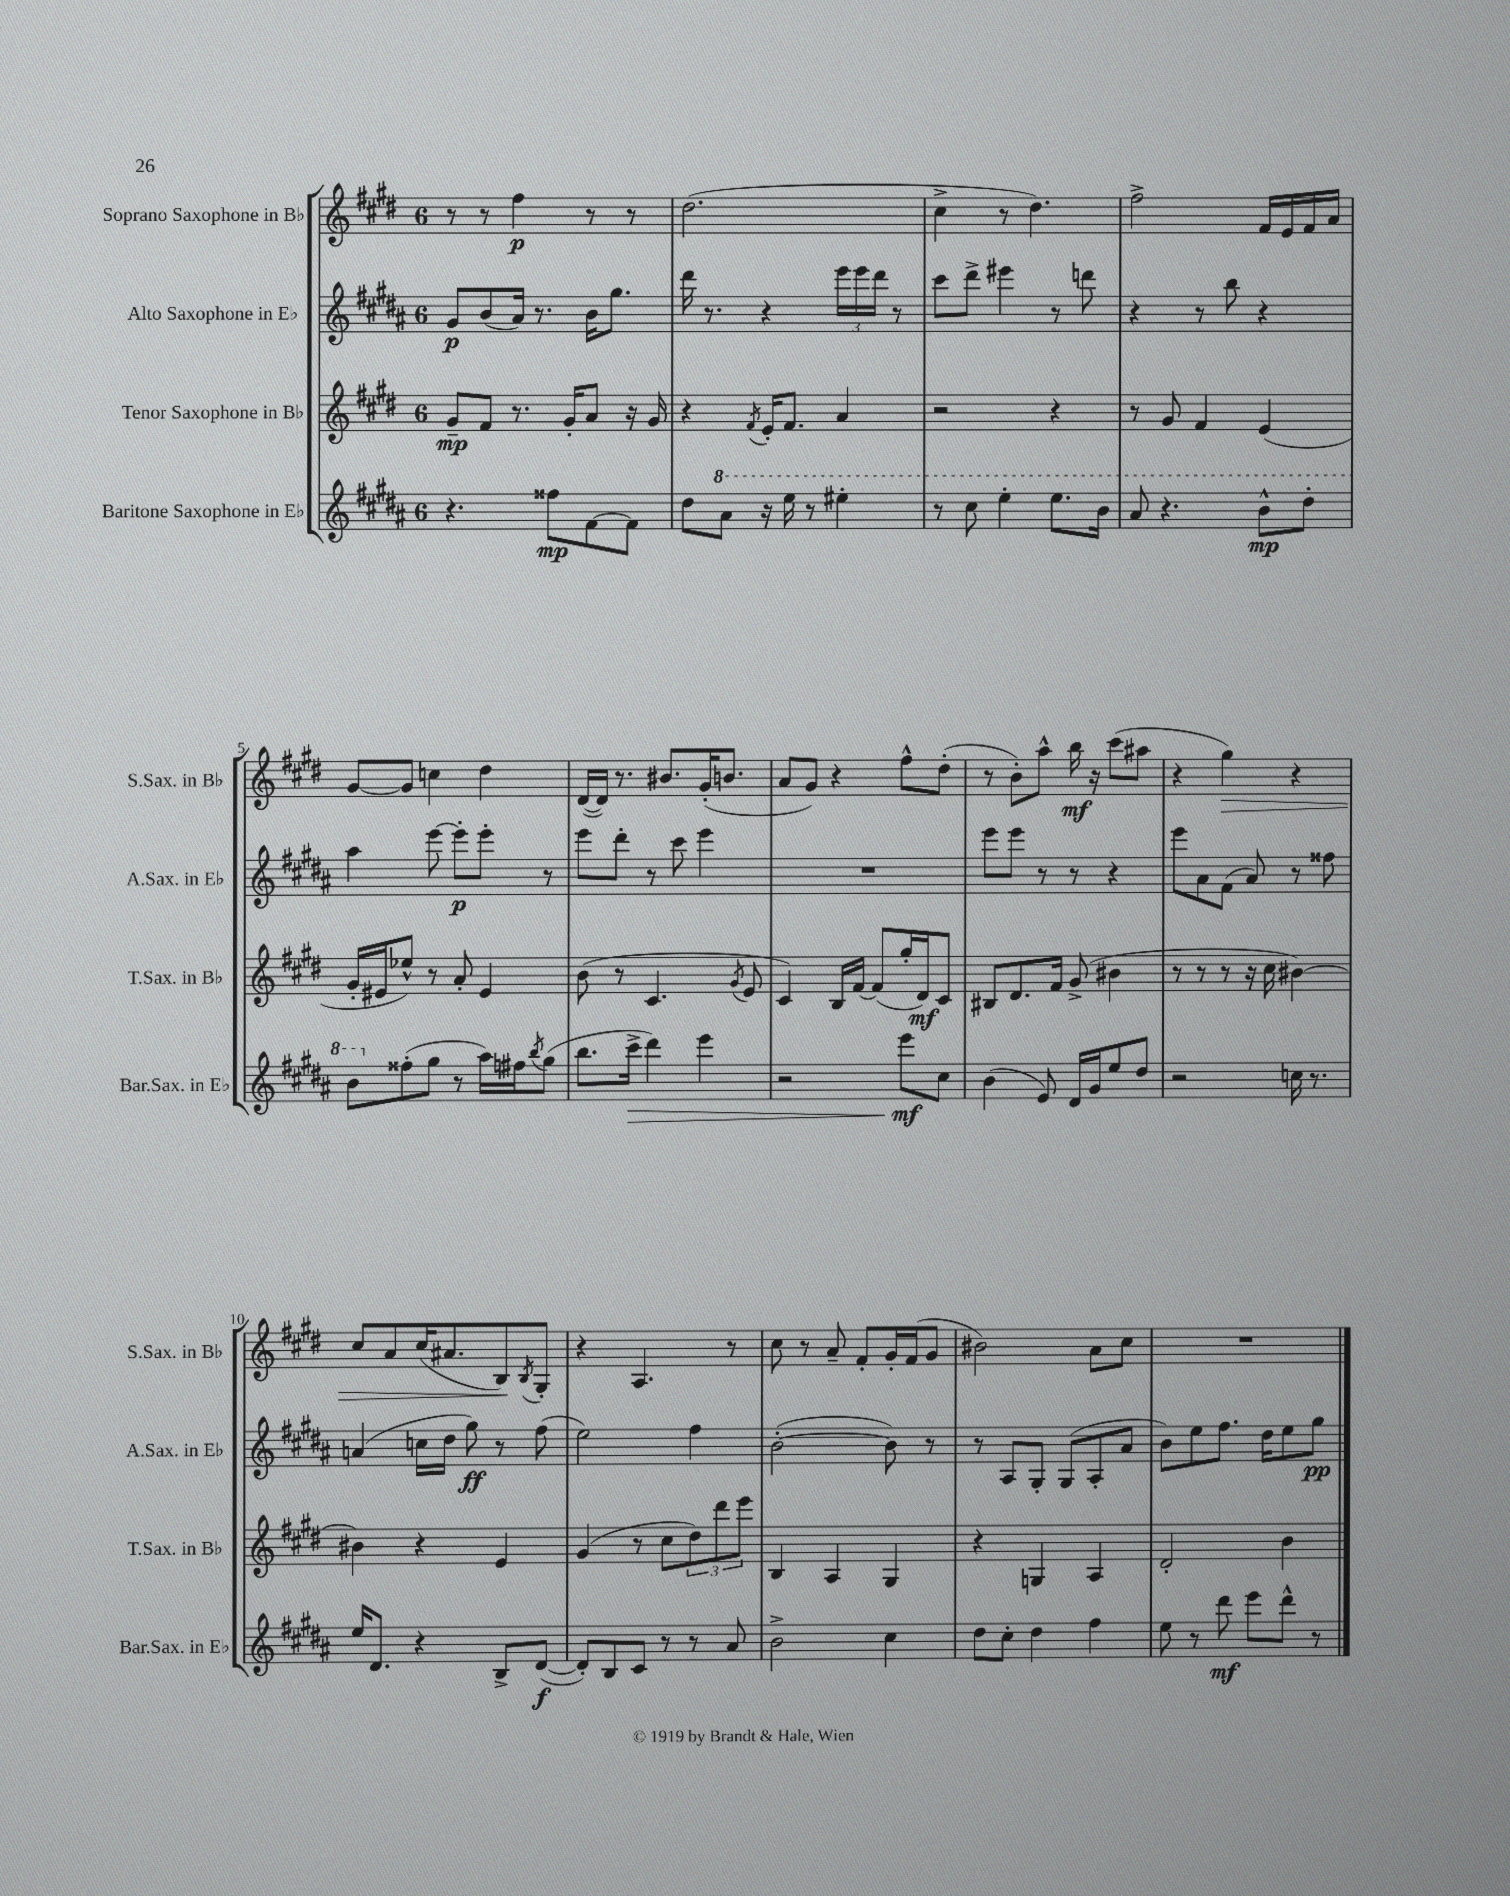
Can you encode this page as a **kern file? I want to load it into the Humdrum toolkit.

**kern	**dynam	**kern	**dynam	**kern	**dynam	**kern	**dynam
*part4	*part4	*part3	*part3	*part2	*part2	*part1	*part1
*staff4	*staff4	*staff3	*staff3	*staff2	*staff2	*staff1	*staff1
*I"Baritone Saxophone in E♭	*	*I"Tenor Saxophone in B♭	*	*I"Alto Saxophone in E♭	*	*I"Soprano Saxophone in B♭	*
*I'Bar.Sax. in E♭	*	*I'T.Sax. in B♭	*	*I'A.Sax. in E♭	*	*I'S.Sax. in B♭	*
*clefG2	*	*clefG2	*	*clefG2	*	*clefG2	*
*k[f#c#g#d#a#]	*	*k[f#c#g#d#]	*	*k[f#c#g#d#a#]	*	*k[f#c#g#d#]	*
*M6/8	*	*M6/8	*	*M6/8	*	*M6/8	*
=1	=1	=1	=1	=1	=1	=1	=1
4.r	.	8g#~/L	mp	8g#/L	p	8r	.
.	.	8f#/J	.	(8b/	.	8r	.
.	.	8.r	.	16a#/Jk)	.	4ff#\	p
.	.	.	.	8.r	.	.	.
8ff##X\L	mp	.	.	.	.	.	.
.	.	16g#'/KL	.	.	.	.	.
[8f#\	.	8a/J	.	16b\KL	.	8r	.
.	.	.	.	8.gg#\J	.	.	.
8f#\J]	.	16r	.	.	.	8r	.
.	.	16g#/	.	.	.	.	.
=2	=2	=2	=2	=2	=2	=2	=2
8dd#\L	.	4r	.	16ddd#\	.	(2.dd#\	.
.	.	.	.	8.r	.	.	.
*8va	*	*	*	*	*	*	*
8aa#\J	.	.	.	.	.	.	.
.	.	8qf#/	.	.	.	.	.
16r	.	16e'/KL	.	4r	.	.	.
16eee\	.	8.f#/J	.	.	.	.	.
8r	.	.	.	.	.	.	.
4eee#X'\	.	4a/	.	24eee\LL	.	.	.
.	.	.	.	24eee\	.	.	.
.	.	.	.	24ddd#\JJ	.	.	.
.	.	.	.	8r	.	.	.
=3	=3	=3	=3	=3	=3	=3	=3
8r	.	2r	.	8ccc#\L	.	4cc#^\	.
8ccc#\	.	.	.	8ddd#^\J	.	.	.
4eee'\	.	.	.	4eee#X\	.	8r	.
.	.	.	.	.	.	4.dd#\)	.
8.eee\L	.	4r	.	8r	.	.	.
.	.	.	.	8dddn\	.	.	.
16bb\Jk	.	.	.	.	.	.	.
=4	=4	=4	=4	=4	=4	=4	=4
8aa#/	.	8r	.	4r	.	2ff#^\	.
4.r	.	8g#/	.	.	.	.	.
.	.	4f#/	.	8r	.	.	.
.	.	.	.	8bb\	.	.	.
8bb^^\L	mp	(4e/	.	4r	.	16f#/LL	.
.	.	.	.	.	.	16e/	.
8ddd#'\J	.	.	.	.	.	16f#/	.
.	.	.	.	.	.	16a/JJ	.
!!LO:LB:g=z
=5	=5	=5	=5	=5	=5	=5	=5
8bb\L	.	16g#'/LL	.	4aa#\	.	[8g#/L	.
.	.	16e#X/J	.	.	.	.	.
*X8va	*	*	*	*	*	*	*
(8ff##X'\	.	8ee-X^^/J)	.	.	.	8g#/J]	.
8gg#\J	.	8r	.	[8eee\	.	4ccn\	.
8r	.	8a'/	.	8eee'\L]	p	.	.
16aa#\LL)	.	4e#/	.	8eee'\J	.	4dd#\	.
16ff#X\J	.	.	.	.	.	.	.
8qbb/	.	.	.	.	.	.	.
(8gg#\J	.	.	.	8r	.	.	.
=6	=6	=6	=6	=6	=6	=6	=6
8.bb\L	.	(8b\	.	8eee\L	.	([16d#/LL	.
.	.	.	.	.	.	16d#/JJ])	.
.	.	8r	.	8ddd#'\J	.	8.r	.
!	!LO:HP:b	!	!	!	!	!	!
16ccc#^\Jk	>	.	.	.	.	.	.
4ddd#\)	.	4.c#/	.	8r	.	.	.
.	.	.	.	.	.	8.b#X/L	.
.	.	.	.	8ccc#\	.	.	.
4eee\	.	.	.	4eee\	.	(16g#'/K	.
.	.	.	.	.	.	8.bn/J	.
.	.	8qg#/	.	.	.	.	.
.	.	8e/	.	.	.	.	.
=7	=7	=7	=7	=7	=7	=7	=7
2r	.	4c#/)	.	2.r	.	8a/L	.
.	.	.	.	.	.	8g#/J)	.
.	.	16B/LL	.	.	.	4r	.
.	.	[16f#/JJ	.	.	.	.	.
.	.	(8f#/L]	.	.	.	.	.
8eee\L	mf	16gg#'/L	.	.	.	8ff#^^\L	.
.	.	16d#/J)	mf	.	.	.	.
8cc#\J	]	8c#/J	.	.	.	(8dd#'\J	.
=8	=8	=8	=8	=8	=8	=8	=8
(4b\	.	8B#X/L	.	8eee\L	.	8r	.
.	.	8.d#/	.	8eee\J	.	8b'\L)	.
8e/)	.	.	.	8r	.	8aa^^\J	.
.	.	16f#/Jk	.	.	.	.	.
16d#/LL	.	(8g#^/	.	8r	.	16bb\	mf
16g#/J	.	.	.	.	.	16r	.
8ee/	.	4b#X\	.	4r	.	(8ccc#\L	.
8dd#/J	.	.	.	.	.	8aa#X\J	.
=9	=9	=9	=9	=9	=9	=9	=9
2r	.	8r	.	8eee\L	.	4r	.
.	.	8r	.	8a#\	.	.	.
!	!	!	!	!	!	!	!LO:HP:b
.	.	8r	.	(8f#\J	.	4gg#\)	>
.	.	16r	.	8a#/)	.	.	.
.	.	16cc#\	.	.	.	.	.
16ccn\	.	[4b#X\)	.	8r	.	4r	.
8.r	.	.	.	.	.	.	.
.	.	.	.	8ff##X\	.	.	.
!!LO:LB:g=z
=10	=10	=10	=10	=10	=10	=10	=10
16ee/KL	.	4b#X\]	.	(4an/	.	8cc#/L	.
8.d#/J	.	.	.	.	.	.	.
.	.	.	.	.	.	8a/	.
4r	.	4r	.	16ccn\LL	.	(16cc#/K	.
.	.	.	.	16dd#\JJ	.	8.a#X/	.
.	.	.	.	8gg#\)	ff	.	.
8B^/L	.	4e/	.	8r	.	8B/)	.
.	.	.	.	.	.	8qB/	.
([8d#/J	f	.	.	(8ff#\	.	8G#'/J	]
=11	=11	=11	=11	=11	=11	=11	=11
8d#'/L])	.	(4g#/	.	2ee\)	.	4r	.
8B/	.	.	.	.	.	.	.
8c#/J	.	8r	.	.	.	4.A/	.
8r	.	8cc#\L	.	.	.	.	.
8r	.	12dd#\)	.	4ff#\	.	.	.
.	.	12ddd#\	.	.	.	.	.
8a#/	.	.	.	.	.	8r	.
.	.	12eee\J	.	.	.	.	.
=12	=12	=12	=12	=12	=12	=12	=12
2b^\	.	4B/	.	([2b'\	.	8cc#\	.
.	.	.	.	.	.	8r	.
.	.	4A/	.	.	.	8a~/	.
.	.	.	.	.	.	8f#'/L	.
4cc#\	.	4G#/	.	8b\])	.	16g#'/L	.
.	.	.	.	.	.	(16f#/J	.
.	.	.	.	8r	.	8g#/J	.
=13	=13	=13	=13	=13	=13	=13	=13
8dd#\L	.	4r	.	8r	.	2b#X\)	.
8cc#'\J	.	.	.	8A#/L	.	.	.
4dd#\	.	4Gn/	.	8G#'/J	.	.	.
.	.	.	.	(8G#/L	.	.	.
4ff#\	.	4A/	.	8A#'/	.	8a\L	.
.	.	.	.	8a#/J	.	8cc#\J	.
=14	=14	=14	=14	=14	=14	=14	=14
8ee\	.	2d#'/	.	8b\L)	.	2.r	.
8r	.	.	.	8ee\	.	.	.
8ddd#\	mf	.	.	8.ff#\J	.	.	.
8eee\L	.	.	.	.	.	.	.
.	.	.	.	16dd#\KL	.	.	.
8ddd#^^\J	.	4b\	.	8ee\	.	.	.
8r	.	.	.	8gg#\J	pp	.	.
==	==	==	==	==	==	==	==
*-	*-	*-	*-	*-	*-	*-	*-
